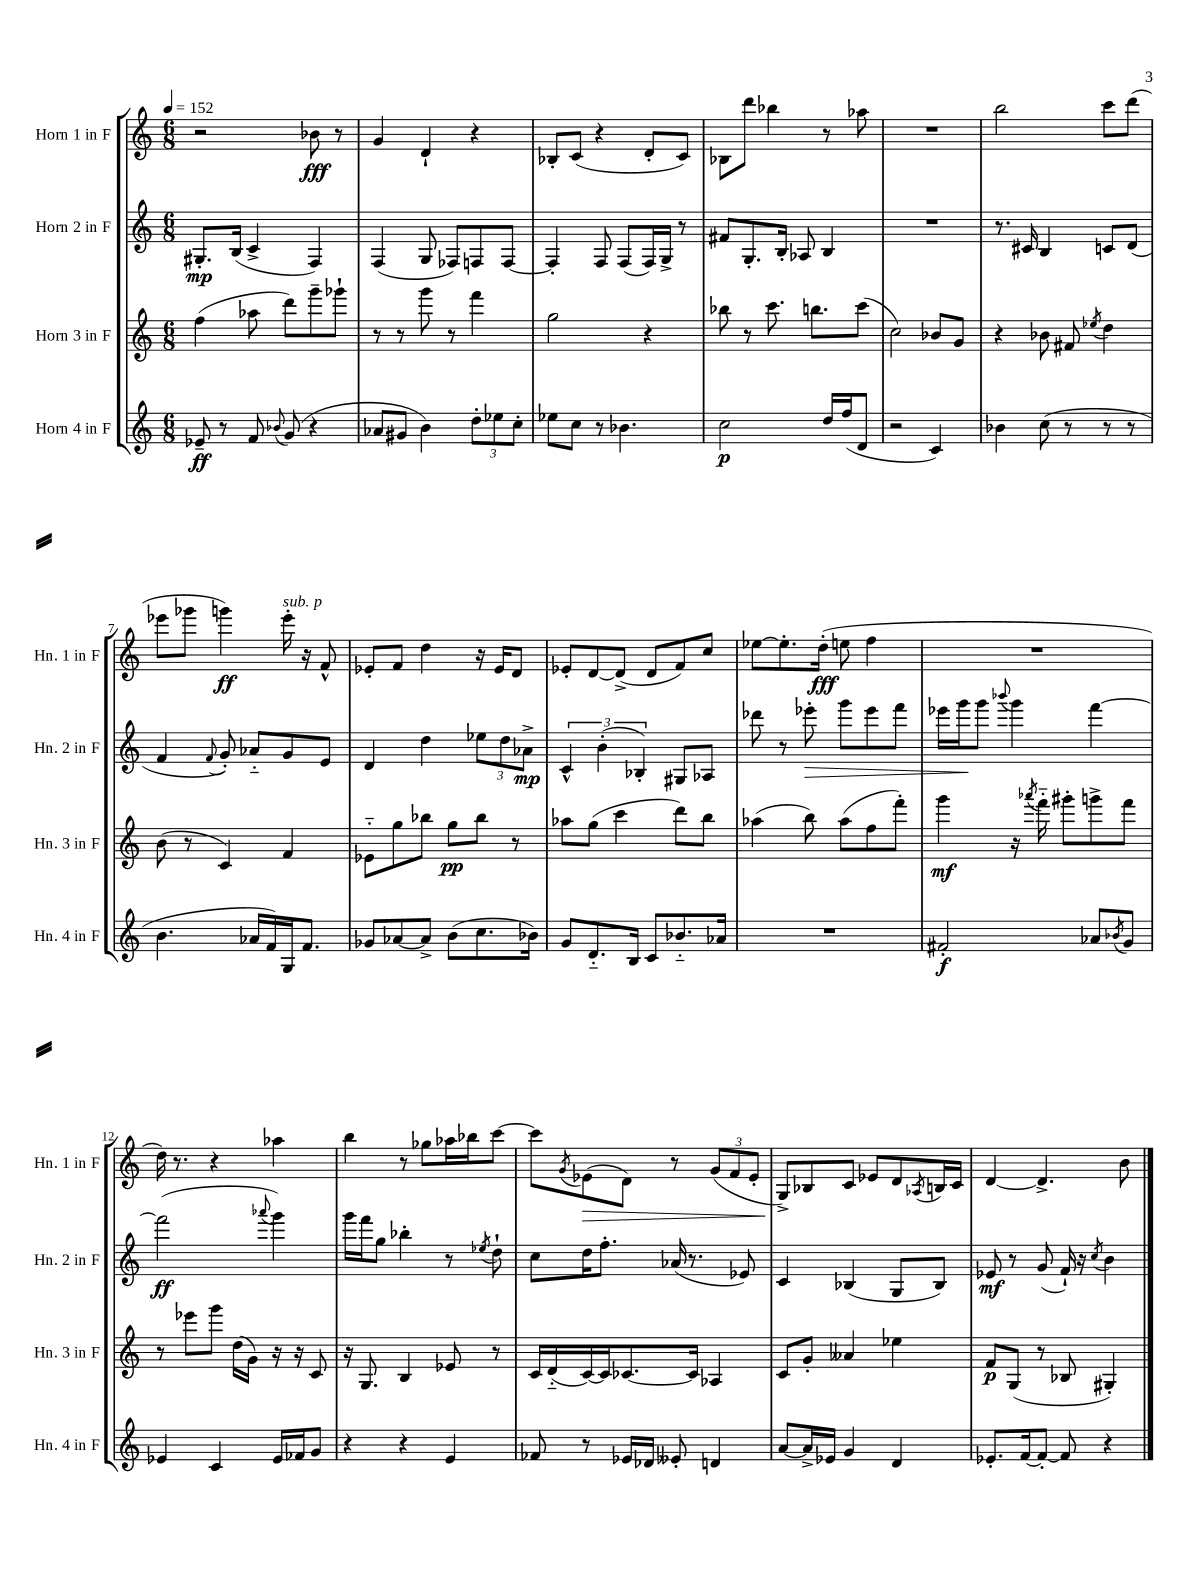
<<
\new StaffGroup <<
\new Staff = "s0" \with { instrumentName = "Horn 1 in F" shortInstrumentName = "Hn. 1 in F" } {
    \clef treble \key c \major \numericTimeSignature \time 6/8 \tempo 4 = 152
    r2 bes'8\fff r8 |
    g'4 d'4-! r4 |
    bes8-. c'8( r4 d'8-. c'8) |
    bes8 d'''8 bes''4 r8 aes''8 |
    R2. |
    b''2 c'''8 d'''8( |
    ees'''8 ges'''8 g'''4\ff) ees'''16-.^\markup { \italic "sub. p" } r16 f'8-^ |
    ees'8-. f'8 d''4 r16 ees'16 d'8 |
    ees'8-. d'8~ d'8->( d'8 f'8) c''8 |
    ees''8~ ees''8.-. d''16-.\fff( e''8 f''4 |
    R2. |
    d''16) r8. r4 aes''4 |
    b''4 r8 ges''8 aes''16 bes''16 c'''8~ |
    c'''8 \acciaccatura { g'8 } ees'8\>( d'8) r8 \tuplet 3/2 { g'8( f'8 ees'8-. } |
    g8->\!) bes8 c'8 ees'8 d'8 \acciaccatura { aes8 } b16 c'16 |
    d'4~ d'4.-> b'8 \bar "|." |
}
\new Staff = "s1" \with { instrumentName = "Horn 2 in F" shortInstrumentName = "Hn. 2 in F" } {
    \clef treble \key c \major \numericTimeSignature \time 6/8
    gis8.-.\mp b16( c'4-> f4) |
    f4( g8 fes8) f8 f8~ |
    f4-. f8 f8( f16) g16-> r8 |
    fis'8 g8.-. b16-. aes8 b4 |
    R2. |
    r8. cis'16 b4 c'8 d'8( |
    f'4 \appoggiatura { f'8 } g'8-.) aes'8-_ g'8 e'8 |
    d'4 d''4 \tuplet 3/2 { ees''8 d''8 aes'8->\mp } |
    \tuplet 3/2 { c'4-^ b'4-.( bes4-.) } gis8 aes8 |
    des'''8 r8 ees'''8-.\> g'''8 ees'''8 f'''8 |
    ees'''16 g'''16\! g'''8 \appoggiatura { bes'''8 } g'''4 f'''4~ |
    f'''2\ff( \appoggiatura { aes'''8 } g'''4) |
    g'''16 f'''16 g''8 bes''4-. r8 \acciaccatura { ees''8 } d''8-! |
    c''8 d''16 f''8.-. aes'16( r8. ees'8) |
    c'4 bes4( g8 bes8) |
    ees'8\mf r8 g'8( f'16-!) r16 \acciaccatura { c''8 } b'4 \bar "|." |
}
\new Staff = "s2" \with { instrumentName = "Horn 3 in F" shortInstrumentName = "Hn. 3 in F" } {
    \clef treble \key c \major \numericTimeSignature \time 6/8
    f''4( aes''8 d'''8) g'''8-- ges'''8-! |
    r8 r8 g'''8 r8 f'''4 |
    g''2 r4 |
    bes''8 r8 c'''8. b''8. c'''8( |
    c''2) bes'8 g'8 |
    r4 bes'8 fis'8 \acciaccatura { ees''8 } d''4 |
    b'8( r8 c'4) f'4 |
    ees'8-_ g''8 bes''8 g''8\pp bes''8 r8 |
    aes''8 g''8( c'''4 d'''8) b''8 |
    aes''4( b''8) aes''8( f''8 f'''8-.) |
    g'''4\mf r16 \acciaccatura { aes'''8 } f'''16-_ gis'''8-. g'''8-> f'''8 |
    r8 ees'''8 g'''8 d''16( g'16) r16 r16 c'8 |
    r16 g8. b4 ees'8 r8 |
    c'16 d'16-_( c'16~) c'16 ces'8.~ ces'16 aes4 |
    c'8 g'8-. aeses'4 ees''4 |
    f'8\p g8( r8 bes8 gis4-.) \bar "|." |
}
\new Staff = "s3" \with { instrumentName = "Horn 4 in F" shortInstrumentName = "Hn. 4 in F" } {
    \clef treble \key c \major \numericTimeSignature \time 6/8
    ees'8--\ff r8 f'8 \appoggiatura { bes'8 } g'8( r4 |
    aes'8 gis'8 b'4) \tuplet 3/2 { d''8-. ees''8 c''8-. } |
    ees''8 c''8 r8 bes'4. |
    c''2\p d''16 f''16( d'8 |
    r2 c'4) |
    bes'4 c''8( r8 r8 r8 |
    b'4. aes'16 f'16) g16 f'8. |
    ges'8 aes'8~ aes'8-> b'8( c''8. bes'16) |
    g'8 d'8.-_ b16 c'8 bes'8.-_ aes'16 |
    R2. |
    fis'2-.\f aes'8 \acciaccatura { bes'8 } g'8 |
    ees'4 c'4 ees'16 fes'16 g'8 |
    r4 r4 e'4 |
    fes'8 r8 ees'16 des'16 eeses'8-. d'4 |
    a'8~ a'16-> ees'16 g'4 d'4 |
    ees'8.-. f'16~ f'8~-. f'8 r4 \bar "|." |
}
>>
>>
